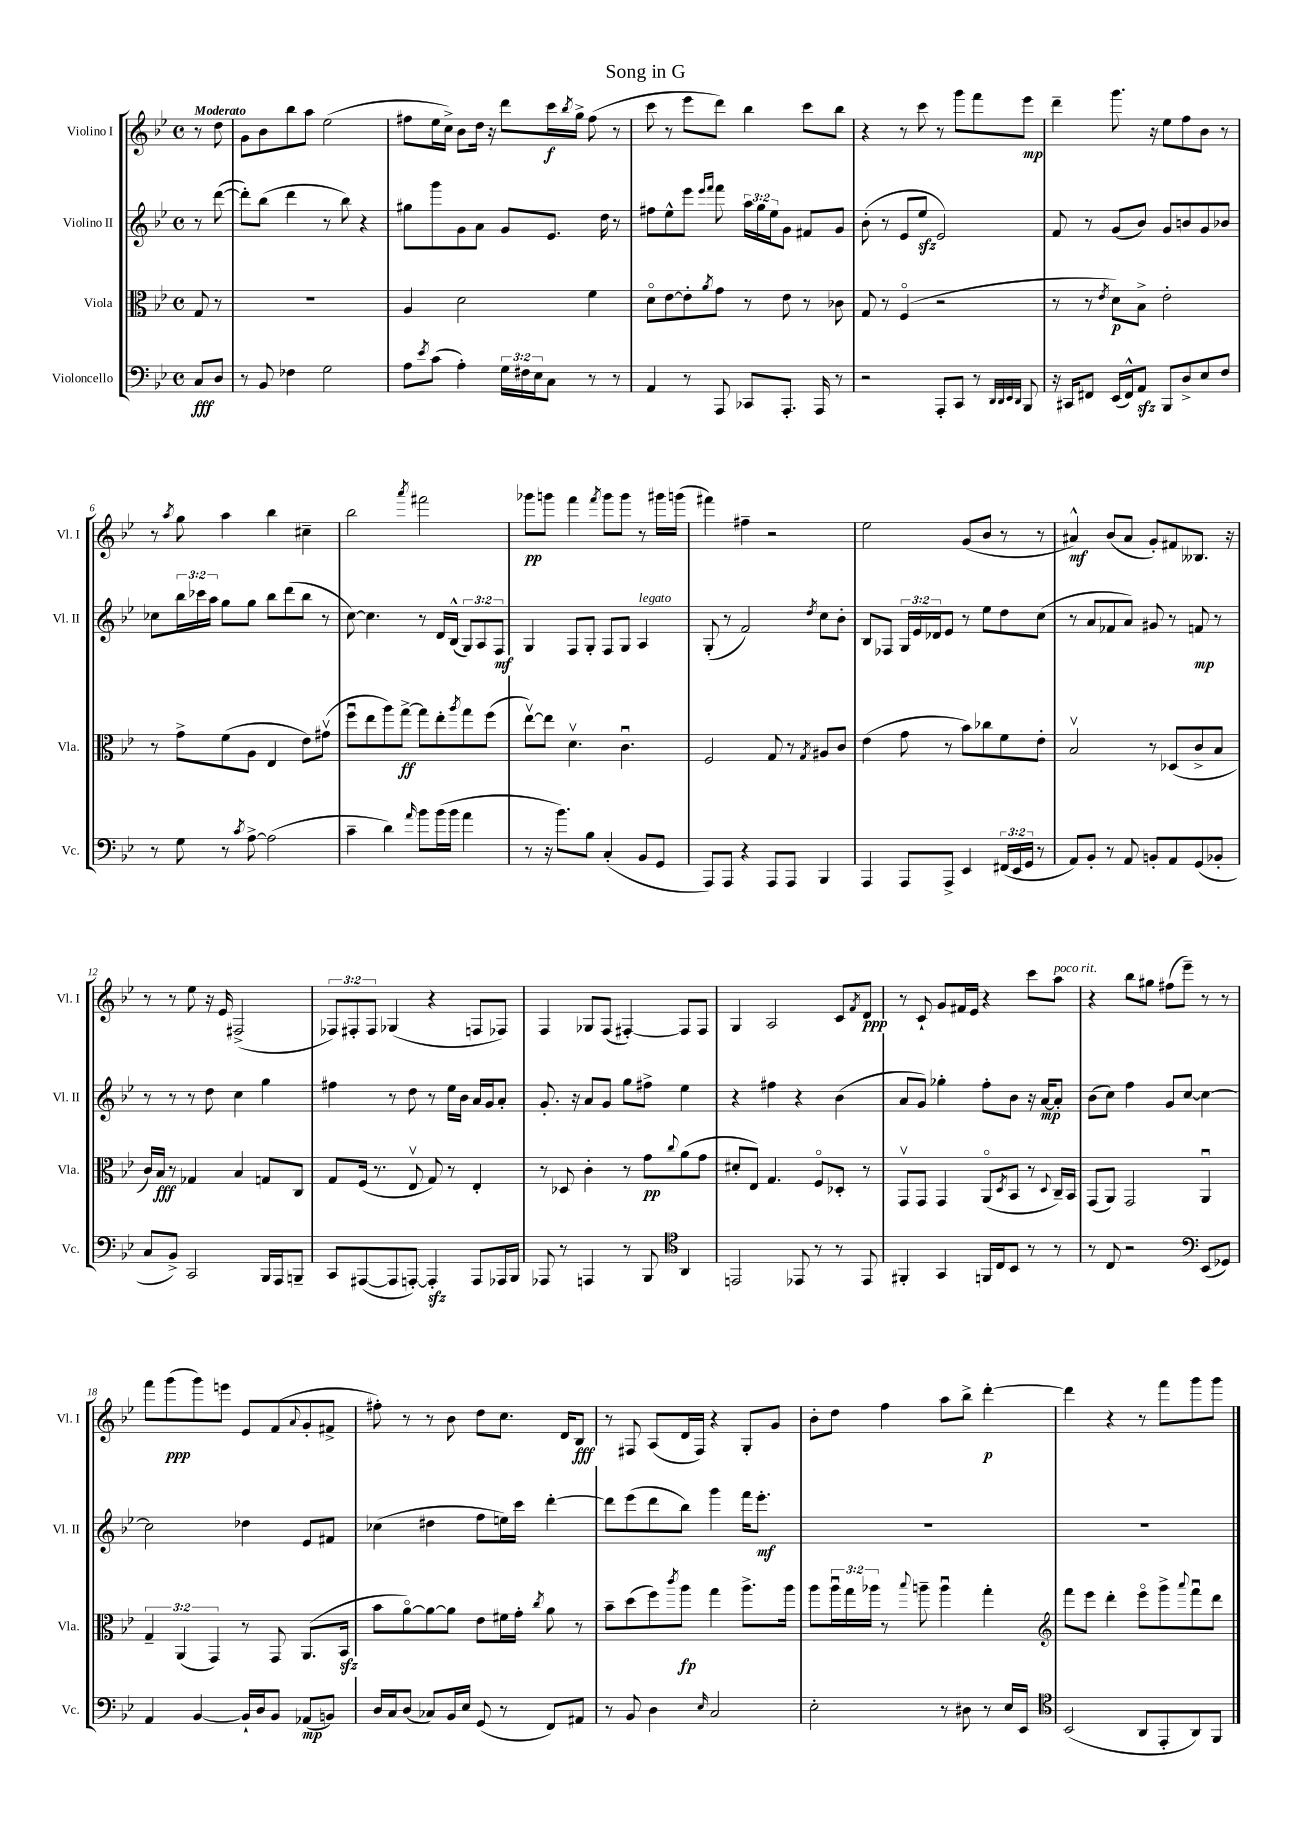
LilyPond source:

\header { title = "Song in G" }
<<
\new StaffGroup <<
\new Staff = "s0" \with { instrumentName = "Violino I" shortInstrumentName = "Vl. I" } {
    \clef treble \key bes \major \defaultTimeSignature \time 4/4 \override Staff.TupletNumber.text = #tuplet-number::calc-fraction-text \partial 4 \tempo "Moderato"
    r8 d''8 |
    g'8 bes'8 bes''8 a''8 ees''2( |
    fis''8 ees''16 c''16->) bes'8 d''16 r16 d'''8 c'''16\f \acciaccatura { bes''8 } g''16-> fis''8( r8 |
    c'''8 r8 ees'''8 d'''8) bes''4 c'''8 bes''8 |
    r4 r8 c'''8 r8 g'''8 f'''8 ees'''8\mp |
    d'''4-- g'''8. r16 ees''8 f''8 bes'8 r8 |
    r8 \acciaccatura { a''8 } g''8 a''4 bes''4 cis''4-- |
    bes''2 \acciaccatura { a'''8 } fis'''2 |
    ges'''8\pp g'''8 f'''4 \acciaccatura { f'''8 } g'''8 g'''8 r8 gis'''16 g'''16( |
    fis'''4) fis''4-- r2 |
    ees''2 g'8( bes'8 r8 r8 |
    ais'4-^\mf) bes'8( ais'8 g'8-.) fis'8 beses8. r16 |
    r8 r8 ees''8 r16 ees'16 fis2->( |
    \tuplet 3/2 { fes8) fis8-. fis8 } ges4( r4 f8 fes8) |
    f4 ges8 f8( fis4~-.) fis8 fis8 |
    g4 a2 c'8 \acciaccatura { f'8 } d'8\ppp |
    r8 c'8-! g'8 fis'16 ees'16 r4 c'''8 a''8^\markup { \italic "poco rit." } |
    r4 bes''8 gis''8 fis''8( ees'''8--) r8 r8 |
    f'''8 g'''8\ppp( g'''8) e'''8 ees'8 f'8( \appoggiatura { a'8 } g'8-. fis'8-> |
    fis''8-.) r8 r8 bes'8 d''8 c''8. d'16 bes8\fff |
    r8 fis8 a8( d'16 fis16) r4 g8-. g'8 |
    bes'8-. d''8 f''4 a''8 bes''8-> d'''4~-.\p |
    d'''4 r4 r8 f'''8 g'''8 g'''8 \bar "|." |
}
\new Staff = "s1" \with { instrumentName = "Violino II" shortInstrumentName = "Vl. II" } {
    \clef treble \key bes \major \defaultTimeSignature \time 4/4 \override Staff.TupletNumber.text = #tuplet-number::calc-fraction-text \partial 4
    r8 d'''8~( |
    d'''8-.) bes''8( d'''4 r8 bes''8) r4 |
    gis''8 g'''8 g'8 a'8 g'8 ees'8. d''16 r8 |
    fis''8 ees''8-^ ees'''8 \grace { ees'''16 f'''16 } f'''8 \tuplet 3/2 { a''16 g''16 ees''16 } g'8 fis'8 g'8 |
    bes'8-.( r8 ees'8 ees''8\sfz ees'2) |
    f'8 r8 g'8( bes'8) g'8 b'8 g'8 bes'8 |
    ces''8 \tuplet 3/2 { bes''16 ces'''16 a''16 } g''8 g''8 bes''8 d'''8( bes''8 r8 |
    c''8~) c''4. r8 d'16 bes16-^( \tuplet 3/2 { g8) a8 f8\mf } |
    g4 f8 g8-. f8 g8 a4^\markup { \italic "legato" } |
    g8-.( r8 f'2) \acciaccatura { d''8 } c''8 bes'8-. |
    bes8 fes8 \tuplet 3/2 { g16 ees'16 des'16 } ees'8 r8 ees''8 d''8 c''8( |
    r8 a'8 fes'8 a'8) gis'8 r8 f'8\mp r8 |
    r8 r8 r8 d''8 c''4 g''4 |
    fis''4 r8 d''8 r8 ees''16 bes'16 a'16 g'16 a'8-. |
    g'8.-. r16 a'8 g'8 g''8 fis''8-> ees''4 |
    r4 fis''4 r4 bes'4( |
    a'8 g'8) ges''4-. f''8-. bes'8 r16 a'16~\mp a'8-. |
    bes'8( c''8) f''4 g'8 c''8~ c''4~ |
    c''2 des''4 ees'8 fis'8 |
    ces''4( dis''4 f''8 e''16) c'''16 d'''4~-. |
    d'''8 ees'''8( d'''8 bes''8) g'''4 f'''16 ees'''8.-.\mf |
    R1 |
    R1 \bar "|." |
}
\new Staff = "s2" \with { instrumentName = "Viola" shortInstrumentName = "Vla." } {
    \clef alto \key bes \major \defaultTimeSignature \time 4/4 \override Staff.TupletNumber.text = #tuplet-number::calc-fraction-text \partial 4
    g8 r8 |
    R1 |
    a4 d'2 f'4 |
    d'8\flageolet ees'8~ ees'8-. \acciaccatura { a'8 } g'8 r8 ees'8 r8 ces'8 |
    g8 r8 f4\flageolet( r2 |
    r8 r8 \acciaccatura { ees'8 } d'8\p) bes8-> ees'2-. |
    r8 g'8-> f'8( a8 ees4 ees'8) gis'8\upbow( |
    f''8\downbow ees''8 a''8) g''8~->\ff g''8 ees''8-. \acciaccatura { a''8 } g''8 f''8( |
    ees''8~\upbow) ees''8 d'4.\upbow c'4.\downbow |
    f2 g8 r8 \acciaccatura { g8 } ais8 c'8 |
    ees'4( g'8 r8 bes'8) ces''8 f'8 ees'8-. |
    bes2\upbow r8 des8( c'8-> bes8 |
    c'16) bes16\fff r8 ges4 bes4 g8 c8 |
    g8 f16( r8. ees8\upbow g8) r8 ees4-. |
    r8 des8 c'4-. r8 g'8\pp \appoggiatura { c''8 } a'8( g'8 |
    dis'8-. ees8) g4. f8\flageolet des8-. r8 |
    g,8\upbow g,8 g,4 a,8\flageolet( \acciaccatura { d8 } bes,8 r8 \appoggiatura { d8 } c16--) bes,16 |
    g,8( a,8) g,2 a,4\downbow |
    \tuplet 3/2 { g4-- a,4( g,4) } r8 g,8 a,8.( bes,16\sfz |
    bes'8 a'8~\flageolet) a'8~ a'8 ees'8 fis'16 g'16-. \acciaccatura { c''8 } a'8 r8 |
    bes'8-- d''8( f''8) \acciaccatura { c'''8 } a''8\fp g''4 a''8.-> a''16 |
    a''8 \tuplet 3/2 { a''16\downbow g''16 aes''16 } r8 \appoggiatura { bes''8 } a''8-- a''4\downbow g''4-. |
    \clef treble f'''8 ees'''8 d'''4-. ees'''8\flageolet g'''8-> \appoggiatura { a'''8 } f'''8\downbow d'''8 \bar "|." |
}
\new Staff = "s3" \with { instrumentName = "Violoncello" shortInstrumentName = "Vc." } {
    \clef bass \key bes \major \defaultTimeSignature \time 4/4 \override Staff.TupletNumber.text = #tuplet-number::calc-fraction-text \partial 4
    c8\fff d8 |
    r8 bes,8 fes4 g2 |
    a8 \acciaccatura { ees'8 } c'8( a4-.) \tuplet 3/2 { g16 fis16 ees16 } c8 r8 r8 |
    a,4 r8 a,,8 ces,8 a,,8.-. a,,16 r8 |
    r2 a,,8-. c,8 r8 \grace { d,32 d,32 ees,32 d,32 } bes,,8 |
    r16 cis,16 fis,8 ees,16( fis,16-^) a,8\sfz bes,,8 d8-> ees8 f8 |
    r8 g8 r8 \acciaccatura { c'8 } a8~-> a2( |
    c'4-- d'4) \grace { a'16 } bes'8 bes'16( bes'16 a'4 |
    r8 r16 bes'8.) bes8 c4-.( bes,8 g,8 |
    a,,8) a,,8 r4 a,,8 a,,8 bes,,4 |
    a,,4 a,,8 a,,8-> ees,4 \tuplet 3/2 { fis,16( ees,16 g,16 } r8 |
    a,8) bes,8-. r8 a,8 b,8-. a,8 g,8( bes,8-. |
    c8 bes,8->) c,2 bes,,16 a,,16 b,,8-- |
    c,8 ais,,8~( ais,,8 a,,8~-.) a,,4-.\sfz a,,8 aes,,16 bes,,16 |
    aes,,8 r8 a,,4 r8 bes,,8 \clef tenor a,4 |
    e,2 ees,8 r8 r8 ees,8 |
    fis,4-. g,4 f,16 c16 bes,8 r8 r8 |
    r8 c8 r2 \clef bass ees,8( ges,8) |
    a,4 bes,4~ bes,16-! d16 bes,8 aes,8\mp( b,8) |
    d16 c16 d8( ces8) bes,16 ees16 g,8( r8 f,8) ais,8 |
    r8 bes,8 d4 \grace { ees16 } c2 |
    ees2-. r8 dis8 r8 ees16 ees,16 |
    \clef tenor bes,2( a,8 ees,8-. a,8) f,8 \bar "|." |
}
>>
>>
